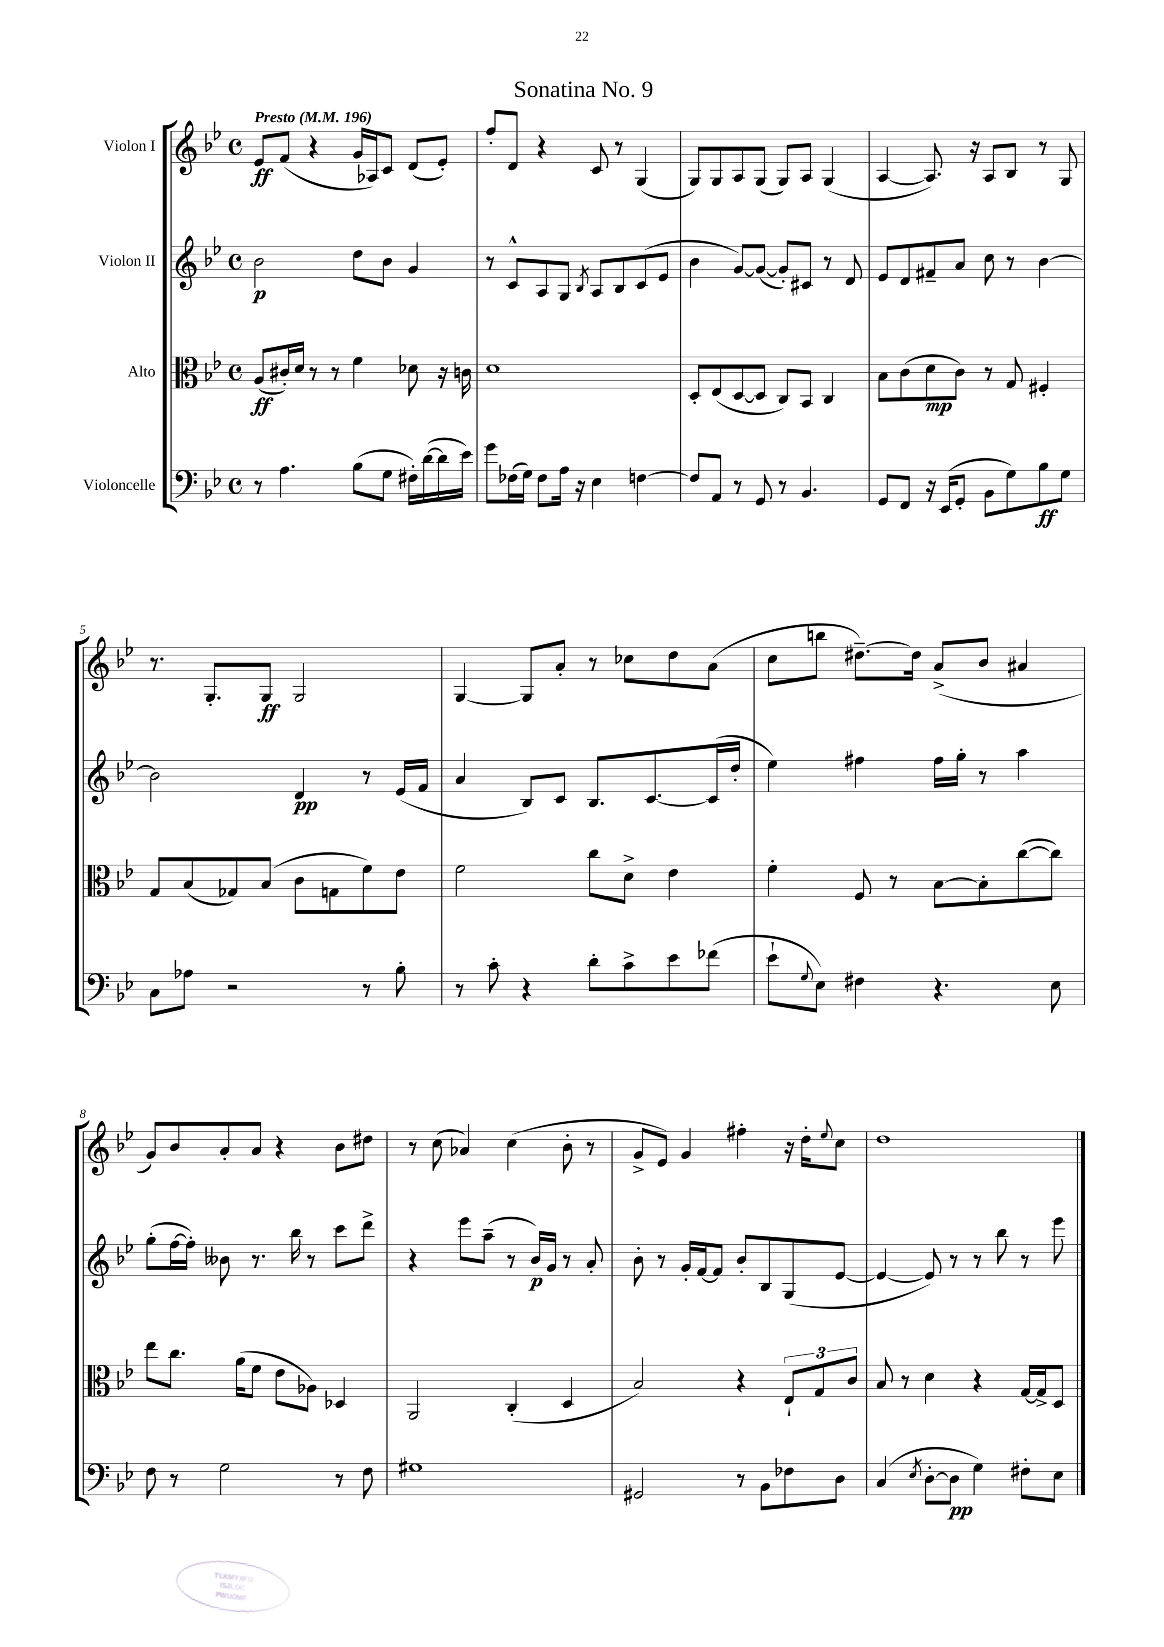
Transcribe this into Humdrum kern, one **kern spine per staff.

**kern	**dynam	**kern	**dynam	**kern	**dynam	**kern	**dynam
*part4	*part4	*part3	*part3	*part2	*part2	*part1	*part1
*staff4	*staff4	*staff3	*staff3	*staff2	*staff2	*staff1	*staff1
*I"Violoncelle	*	*I"Alto	*	*I"Violon II	*	*I"Violon I	*
*clefF4	*	*clefC3	*	*clefG2	*	*clefG2	*
*k[b-e-]	*	*k[b-e-]	*	*k[b-e-]	*	*k[b-e-]	*
*M4/4	*	*M4/4	*	*M4/4	*	*M4/4	*
*met(c)	*	*met(c)	*	*met(c)	*	*met(c)	*
*MM196	*	*MM196	*	*MM196	*	*MM196	*
=1	=1	=1	=1	=1	=1	=1	=1
!	!	!	!	!	!	!LO:TX:a:B:t=Presto	!
8r	.	(8A/L	ff	2b-\	p	8e-/L	ff
4.A\	.	16c#X'/L)	.	.	.	(8f/J	.
.	.	16d/JJ	.	.	.	.	.
.	.	8r	.	.	.	4r	.
.	.	8r	.	.	.	.	.
(8B-\L	.	4f\	.	8dd\L	.	16g/LL	.
.	.	.	.	.	.	16A-X/J)	.
8G\J	.	.	.	8b-\J	.	8c/J	.
16F#X'\LL)	.	8d-X\	.	4g/	.	(8d/L	.
([16d\	.	.	.	.	.	.	.
16d\]	.	16r	.	.	.	8e-'/J)	.
16e-\JJ)	.	16cn\	.	.	.	.	.
=2	=2	=2	=2	=2	=2	=2	=2
8g\L	.	1d	.	8r	.	8ff'/L	.
(16F-X\L	.	.	.	8c^^/L	.	8d/J	.
16G\JJ)	.	.	.	.	.	.	.
8F-\L	.	.	.	8A/	.	4r	.
16A\Jk	.	.	.	8G/J	.	.	.
16r	.	.	.	.	.	.	.
.	.	.	.	8qB-/	.	.	.
4E-\	.	.	.	8A/L	.	8c/	.
.	.	.	.	8B-/	.	8r	.
[4Fn\	.	.	.	(8c/	.	(4G/	.
.	.	.	.	8e-/J	.	.	.
=3	=3	=3	=3	=3	=3	=3	=3
8F/L]	.	8D'/L	.	4b-\	.	8G/L)	.
8AA/J	.	(8E-/	.	.	.	8G/	.
8r	.	[8D/	.	[8g/L)	.	8A/	.
8GG/	.	8D/J]	.	(8g/J_	.	(8G/J	.
8r	.	8C/L)	.	8g'/L])	.	8G/L)	.
4.BB-/	.	8BB-/J	.	8c#X/J	.	8A/J	.
.	.	4C/	.	8r	.	(4G/	.
.	.	.	.	8d/	.	.	.
=4	=4	=4	=4	=4	=4	=4	=4
8GG/L	.	8B-\L	.	8e-/L	.	[4A/	.
8FF/J	.	(8c\	.	8d/	.	.	.
16r	.	8d\	mp	8f#X~/	.	8.A/])	.
(16EE-/KL	.	.	.	.	.	.	.
8GG'/J	.	8c\J)	.	8a/J	.	.	.
.	.	.	.	.	.	16r	.
8BB-\L	.	8r	.	8cc\	.	8A/L	.
8G\)	.	8G/	.	8r	.	8B-/J	.
8B-\	ff	4F#X'/	.	[4b-\	.	8r	.
8G\J	.	.	.	.	.	8G/	.
!!LO:LB:g=z
=5	=5	=5	=5	=5	=5	=5	=5
8C\L	.	8G/L	.	2b-\]	.	8.r	.
8A-X\J	.	(8B-/	.	.	.	.	.
.	.	.	.	.	.	8.G'/L	.
2r	.	8G-X/)	.	.	.	.	.
.	.	(8B-/J	.	.	.	8G/J	ff
.	.	8c\L	.	4d/	pp	2G/	.
.	.	8Gn\	.	.	.	.	.
8r	.	8f\)	.	8r	.	.	.
8B-'\	.	8e-\J	.	(16e-/LL	.	.	.
.	.	.	.	16f/JJ	.	.	.
=6	=6	=6	=6	=6	=6	=6	=6
8r	.	2f\	.	4a/	.	[4G/	.
8c'\	.	.	.	.	.	.	.
4r	.	.	.	8B-/L)	.	8G/L]	.
.	.	.	.	8c/J	.	8a'/J	.
8d'\L	.	8cc\L	.	8.B-/L	.	8r	.
8c^\	.	8d^\J	.	.	.	8cc-X\L	.
.	.	.	.	[8.c/	.	.	.
8e-\	.	4e-\	.	.	.	8dd\	.
(8f-X\J	.	.	.	(16c/L]	.	(8a\J	.
.	.	.	.	16dd'/JJ	.	.	.
=7	=7	=7	=7	=7	=7	=7	=7
8e-`\L	.	4f'\	.	4ee-\)	.	8cc\L	.
8qqG/	.	.	.	.	.	.	.
8E-\J)	.	.	.	.	.	8bbn\J	.
4F#X\	.	8F/	.	4ff#X\	.	[8.dd#X~\L)	.
.	.	8r	.	.	.	.	.
.	.	.	.	.	.	16dd#\Jk]	.
4.r	.	[8B-\L	.	16ff#\LL	.	(8a^/L	.
.	.	.	.	16gg'\JJ	.	.	.
.	.	8B-'\]	.	8r	.	8b-/J	.
.	.	([8cc\	.	4aa\	.	4a#X/	.
8E-\	.	8cc\J])	.	.	.	.	.
!!LO:LB:g=z
=8	=8	=8	=8	=8	=8	=8	=8
8F\	.	8ee-\L	.	(8gg'\L	.	8g/L)	.
8r	.	8.cc\J	.	[16ff\L	.	8b-/	.
.	.	.	.	16ff'\JJ])	.	.	.
2G\	.	.	.	8b--X\	.	8a'/	.
.	.	(16a\KL	.	.	.	.	.
.	.	8f\J	.	8.r	.	8a/J	.
.	.	8e-\L	.	.	.	4r	.
.	.	.	.	16bb-\	.	.	.
.	.	8A-X\J)	.	8r	.	.	.
8r	.	4D-X/	.	8ccc\L	.	8b-\L	.
8F\	.	.	.	8ddd^\J	.	8dd#X\J	.
=9	=9	=9	=9	=9	=9	=9	=9
1G#X	.	2AA/	.	4r	.	8r	.
.	.	.	.	.	.	(8cc\	.
.	.	.	.	8eee-\L	.	4a-X/)	.
.	.	.	.	(8aa~\J	.	.	.
.	.	(4C'/	.	8r	.	(4cc\	.
.	.	.	.	16b-/LL)	p	.	.
.	.	.	.	16g/JJ	.	.	.
.	.	4D/	.	8r	.	8b-'\	.
.	.	.	.	8a'/	.	8r	.
=10	=10	=10	=10	=10	=10	=10	=10
2GG#X/	.	2B-/)	.	8b-'\	.	8g^/L	.
.	.	.	.	8r	.	8e-/J)	.
.	.	.	.	16g'/LL	.	4g/	.
.	.	.	.	[16f/J	.	.	.
.	.	.	.	8f/J]	.	.	.
8r	.	4r	.	8b-'/L	.	4ff#X'\	.
8BB-\L	.	.	.	8B-/	.	.	.
8F-X\	.	12E-`/L	.	(8G/	.	16r	.
.	.	.	.	.	.	16dd'\KL	.
.	.	12G/	.	.	.	.	.
.	.	.	.	.	.	8qqee-/	.
8D\J	.	.	.	[8e-/J	.	8cc\J	.
.	.	12c/J	.	.	.	.	.
=11	=11	=11	=11	=11	=11	=11	=11
(4C/	.	8B-/	.	4e-/_	.	1dd	.
.	.	8r	.	.	.	.	.
8qE-/	.	.	.	.	.	.	.
[8D'\L	.	4d\	.	8e-/])	.	.	.
8D\J]	pp	.	.	8r	.	.	.
4G\)	.	4r	.	8r	.	.	.
.	.	.	.	8bb-\	.	.	.
8F#X'\L	.	[16G/LL	.	8r	.	.	.
.	.	16G^/J]	.	.	.	.	.
8E-\J	.	8D/J	.	8eee-\	.	.	.
==	==	==	==	==	==	==	==
*-	*-	*-	*-	*-	*-	*-	*-
